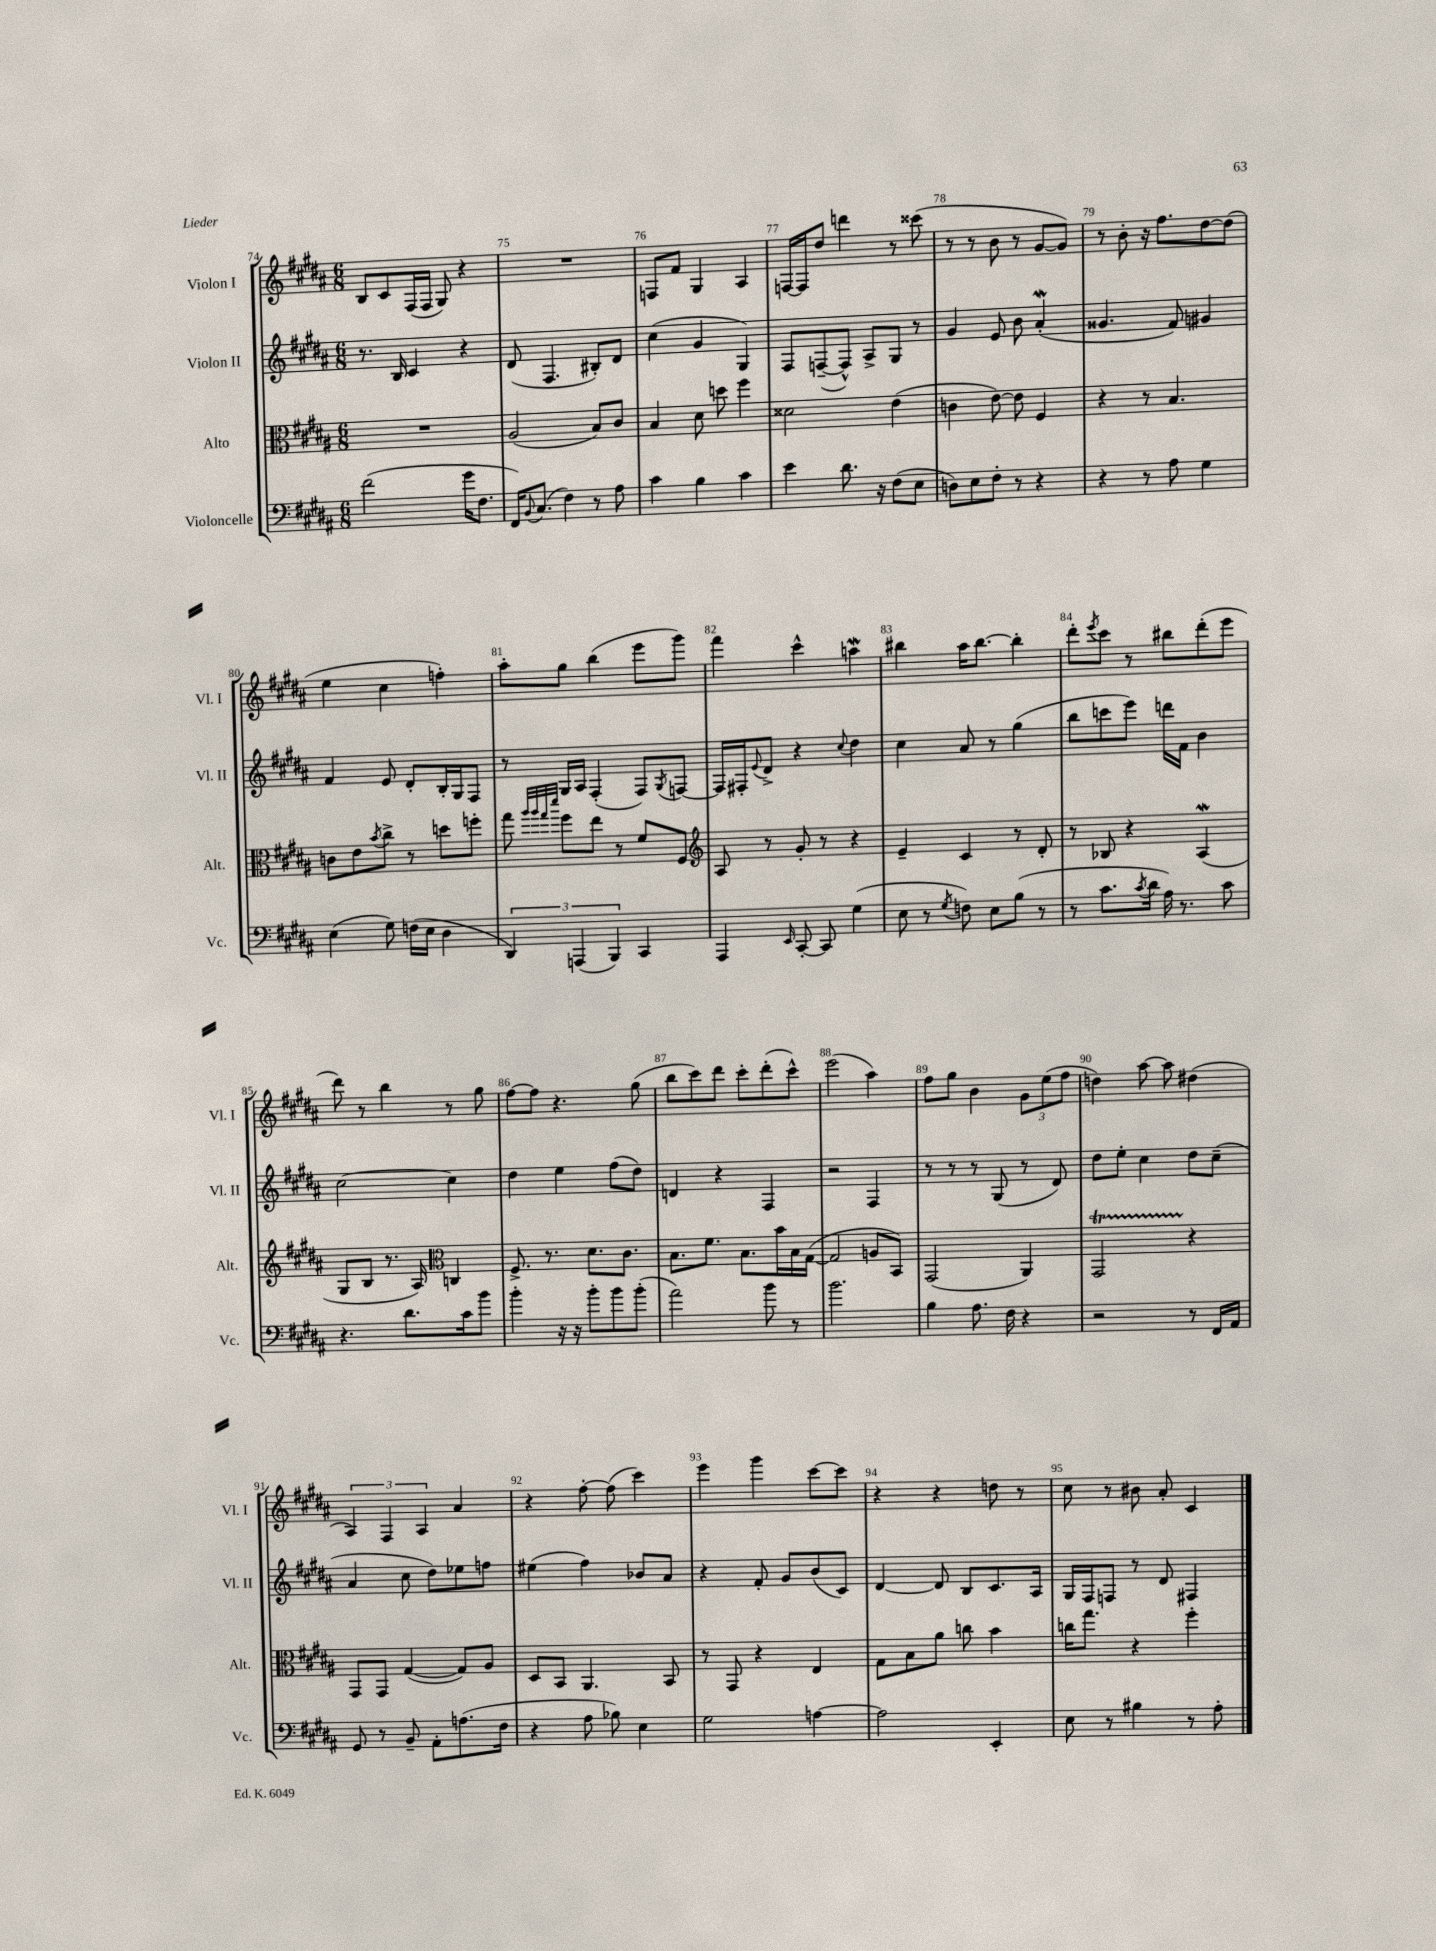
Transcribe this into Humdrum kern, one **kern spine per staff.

**kern	**kern	**kern	**kern
*part4	*part3	*part2	*part1
*staff4	*staff3	*staff2	*staff1
*I"Violoncelle	*I"Alto	*I"Violon II	*I"Violon I
*I'Vc.	*I'Alt.	*I'Vl. II	*I'Vl. I
*clefF4	*clefC3	*clefG2	*clefG2
*k[f#c#g#d#a#]	*k[f#c#g#d#a#]	*k[f#c#g#d#a#]	*k[f#c#g#d#a#]
*M6/8	*M6/8	*M6/8	*M6/8
=74	=74	=74	=74
(2f#\	2.r	8.r	8B/L
.	.	.	8c#/
.	.	16B/	.
.	.	4c#/	(16F#/L
.	.	.	16F#/JJ
.	.	.	8G#/)
16g#\KL	.	4r	4r
8.F#\J	.	.	.
=75	=75	=75	=75
16FF#/KL)	(2A#/	(8d#/	2.r
8qqBB/	.	.	.
(8.C#/J	.	.	.
.	.	4.F#/	.
4F#\)	.	.	.
8r	8B/L)	8B#X'/L)	.
8A#\	8c#/J	8d#/J	.
=76	=76	=76	=76
4c#\	4B/	(4cc#\	8Fn/L
.	.	.	8f#/J
4B\	8d#\	4g#/	4G#/
.	8ddn\	.	.
4c#\	4ff#\	4G#/)	4A#/
=77	=77	=77	=77
4e\	2d##X\	8F#/L	[16Fn/LL
.	.	.	16F/J]
.	.	([8Fn~/	8dd#/J
8.d#\	.	8F^^/J])	4dddn\
.	.	8A#^/L	.
16r	.	.	.
(8F#\L	(4e\	8G#/J	8r
8E\J	.	8r	(8ccc##X\
=78	=78	=78	=78
8Dn\L)	4cn\	4g#/	8r
8E\	.	.	8r
8F#'\J	[8e\)	8e/	8b\
8r	8e\]	8b\	8r
4r	4F#/	(4a#W'/	[8g#/L
.	.	.	8g#/J])
=79	=79	=79	=79
4r	4r	4.g##X/	8r
.	.	.	8b'\
8r	8r	.	16r
.	.	.	8.ff#\L
8A#\	4.B/	8f#/)	.
4G#\	.	4g#X/	[8dd#\
.	.	.	(8dd#\J]
!!LO:LB:g=z
=80	=80	=80	=80
(4E\	8cn\L	4f#/	4ee\
.	8e\	.	.
.	8qb/	.	.
8G#\)	8cc#^\J	8e/	4cc#\
(16Fn\LL	8r	8d#'/L	.
16E\JJ	.	.	.
4D#\	8ddn\L	16B'/L	4ffn'\)
.	.	16G#/J	.
.	8ffn'\J	8F#/J	.
=81	=81	=81	=81
6DD#/)	8gg#\	8r	8aa#'\L
.	32qqaa#/LLL	.	.
.	32qqaa#/	.	.
.	32qqgg#/	.	.
.	32qqddd#/JJJ	.	.
.	8ff#\L	16G#/LL	8gg#\J
(6AAAn/	.	.	.
.	.	16A#/JJ	.
.	8ee\J	(4F#'/	(4bb\
6BBB/)	.	.	.
.	8r	.	.
4CC#/	8f#/L	8F#/L)	8eee\L
.	.	8qG#/	.
.	8F#/J	[8Fn/J	8ggg#\J)
=82	=82	=82	=82
*	*clefG2	*	*
4AAA#/	8A#/	16F/LL]	4fff#\
.	.	16F#X'/J	.
.	.	8qqe/	.
.	8r	8d#^/J	.
16qqEE/	.	.	.
[8CC#'/	8g#'/	4r	4ccc#^^\
8CC#/]	8r	.	.
.	.	8qqcc#/	.
(4G#\	4r	4dd#\	4aanw\
=83	=83	=83	=83
8E\	4e~/	4cc#\	4bb#X\
8r	.	.	.
8qG#/	.	.	.
8Fn\)	4c#/	8a#/	16aa#\KL
.	.	.	[8.bb#\J
8E\L	.	8r	.
(8B\J	8r	(4gg#\	4bb#'\]
8r	8d#'/	.	.
=84	=84	=84	=84
8r	8r	8bb\L	8ddd#'\L
.	.	.	8qeee/
8.c#\L	8B-X/	8cccn\	8ccc#\J
.	4r	8eee\J)	8r
8qc#/	.	.	.
16d#\Jk	.	.	.
16A#\)	.	16dddn\LL	8bb#X\L
8.r	.	16f#\JJ	.
.	(4A#W/	4b\	(8ddd#'\
8c#\	.	.	8eee\J
!!LO:LB:g=z
=85	=85	=85	=85
4.r	8G#/L	[2cc#\	8ddd#\)
.	8B/J	.	8r
.	8.r	.	4bb\
8.d#\L	.	.	.
.	16A#/)	.	.
*	*clefC3	*	*
.	4Cn/	4cc#\]	8r
16c#\k	.	.	.
8b\J	.	.	8gg#\
=86	=86	=86	=86
4b'\	8.F#^/	4dd#\	[8ff#\L
.	.	.	8ff#\J]
.	8.r	.	.
16r	.	4ee\	4.r
16r	.	.	.
8b'\L	8.d#\L	.	.
8b\	.	(8ff#\L	.
.	8.c#\J	.	.
(8b'\J	.	8dd#\J)	(8gg#\
=87	=87	=87	=87
2a#\)	8.B\L	4dn/	8bb\L
.	.	.	8ccc#\)
.	8.f#\J	.	.
.	.	4r	8ddd#\J
.	8.B\L	.	8ccc#'\L
8b\	.	4F#/	(8ddd#'\
.	16b\L	.	.
8r	16B\	.	8ccc#^^\J)
.	([16G#\JJ	.	.
=88	=88	=88	=88
2.b\	2G#/]	2r	(2eee\
.	8An/L	4F#/	4aa#\)
.	8BB/J)	.	.
=89	=89	=89	=89
4B\	(2GG#/	8r	8ff#\L
.	.	8r	8gg#\J
8.A#\	.	8r	4b\
.	.	(8G#/	.
16F#\	.	.	.
4r	4AA#/)	8r	12g#\L
.	.	.	(12ee\
.	.	8d#/)	.
.	.	.	12ff#\J
=90	=90	=90	=90
2r	2GG#T/	8dd#\L	4ddn\)
.	.	8ee'\J	.
.	.	4cc#\	[8aa#\
.	.	.	8aa#\]
8r	4r	8dd#\L	(4dd#X\
16FF#/LL	.	(8cc#~\J	.
16AA#/JJ	.	.	.
!!LO:LB:g=z
=91	=91	=91	=91
8GG#/	8GG#/L	4a#/	6A#/)
8r	8GG#/J	.	.
.	.	.	6F#/
8BB~/	([4G#/	8cc#\	.
.	.	.	6A#/
8AA#'\L	.	8dd#\L)	.
(8.An\	8G#/L])	8ee-X\	4a#/
.	8A#/J	8ffn\J	.
16F#\Jk	.	.	.
=92	=92	=92	=92
4r	8D#/L	(4ee#X\	4r
.	8BB/J	.	.
8A#\	4.AA#/	4ff#\)	[8ff#'\
8B-X\)	.	.	(8ff#\]
4E\	.	8b-X/L	4ccc#\)
.	8BB/	8a#/J	.
=93	=93	=93	=93
2G#\	8r	4r	4eee\
.	8GG#/	.	.
.	4r	8f#'/	4ggg#\
.	.	8g#/L	.
[4An\	4E/	(8b/	[8ccc#\L
.	.	8c#/J)	8ccc#\J]
=94	=94	=94	=94
2A\]	8G#\L	[4d#/	4r
.	8B\	.	.
.	8a#\J	8d#/]	4r
.	8ccn\	8B/L	.
4EE'/	4b\	8.c#/	8ddn\
.	.	.	8r
.	.	16A#/Jk	.
=95	=95	=95	=95
8E\	16ccn\KL	16G#/LL	8cc#\
.	8.gg#\J	16F#/J	.
8r	.	8Fn/J	8r
4B#X\	4r	8r	8b#X\
.	.	8d#/	8a#'/
8r	4ff#'\	4F#X/	4c#/
8A#'\	.	.	.
==	==	==	==
*-	*-	*-	*-
